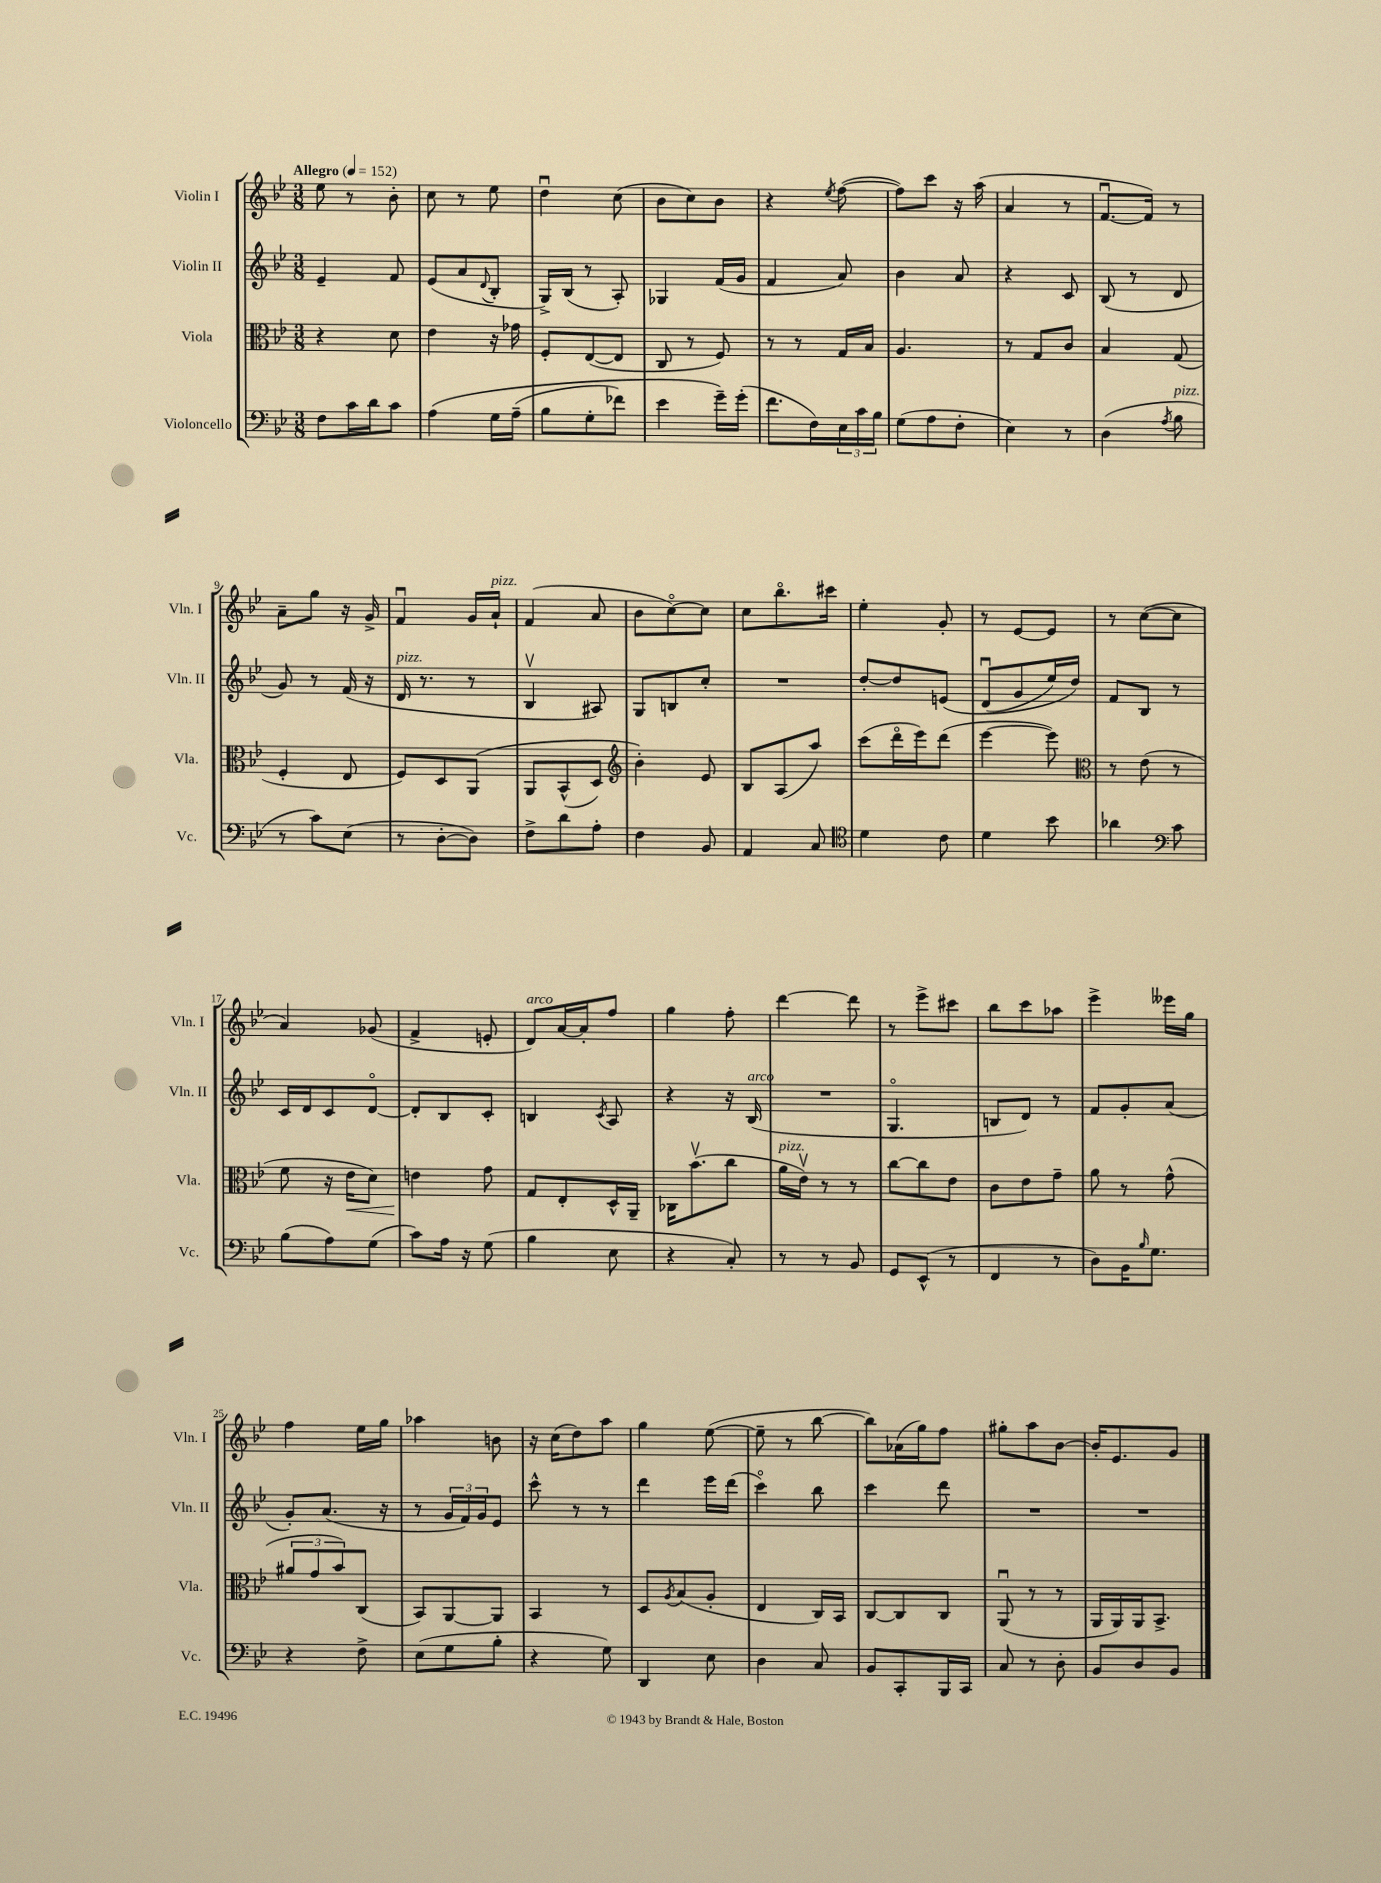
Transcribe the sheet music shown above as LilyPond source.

<<
\new StaffGroup <<
\new Staff = "s0" \with { instrumentName = "Violin I" shortInstrumentName = "Vln. I" } {
    \clef treble \key bes \major \numericTimeSignature \time 3/8 \tempo "Allegro" 4 = 152
    ees''8 r8 bes'8-. |
    c''8 r8 ees''8 |
    d''4\downbow c''8( |
    bes'8 c''8) bes'8 |
    r4 \acciaccatura { ees''8 } f''8~( |
    f''8) c'''8 r16 a''16( |
    a'4 r8 |
    f'8.~\downbow f'16) r8 |
    a'8-- g''8 r16 g'16-> |
    f'4\downbow g'16 a'16-!^\markup { \italic "pizz." } |
    f'4( a'8 |
    bes'8 c''8~\flageolet) c''8 |
    c''8 bes''8.\flageolet cis'''16 |
    ees''4-. g'8-. |
    r8 ees'8~ ees'8 |
    r8 c''8~( c''8 |
    a'4) ges'8( |
    f'4-> e'8-. |
    d'8^\markup { \italic "arco" }) a'16~ a'16-. f''8 |
    g''4 f''8-. |
    d'''4~ d'''8 |
    r8 ees'''8-> cis'''8 |
    bes''8 c'''8 aes''8 |
    ees'''4-> eeses'''16 g''16 |
    f''4 ees''16 g''16 |
    aes''4 b'8 |
    r16 c''16( d''8) a''8 |
    g''4 ees''8~( |
    ees''8-- r8 bes''8~ |
    bes''8) aes'16( g''16) f''8 |
    gis''8-. a''8 bes'8~ |
    bes'16-. ees'8. g'8 \bar "|." |
}
\new Staff = "s1" \with { instrumentName = "Violin II" shortInstrumentName = "Vln. II" } {
    \clef treble \key bes \major \numericTimeSignature \time 3/8
    ees'4-- f'8 |
    ees'8( a'8 \appoggiatura { d'8 } bes8-. |
    g16->) bes16( r8 a8-.) |
    ges4 f'16( g'16 |
    f'4 a'8) |
    bes'4 a'8 |
    r4 c'8 |
    bes8( r8 d'8 |
    g'8) r8 f'16( r16 |
    d'16^\markup { \italic "pizz." } r8. r8 |
    bes4\upbow ais8) |
    g8 b8 c''8-. |
    R4. |
    d''8~-. d''8 e'8\( |
    d'8\downbow( g'8 ees''16) d''16\) |
    f'8 bes8 r8 |
    c'16 d'16 c'8 d'8~\flageolet |
    d'8-. bes8 c'8-. |
    b4 \acciaccatura { c'8 } a8 |
    r4 r16 bes16^\markup { \italic "arco" }( |
    R4. |
    g4.\flageolet |
    b8 d'8) r8 |
    f'8 g'8-. a'8( |
    g'8-.) a'8.( r16 |
    r8 \tuplet 3/2 { g'16 f'16) g'16 } ees'8 |
    c'''8-^ r8 r8 |
    d'''4 ees'''16 d'''16( |
    c'''4\flageolet) bes''8 |
    c'''4 d'''8 |
    R4. |
    R4. \bar "|." |
}
\new Staff = "s2" \with { instrumentName = "Viola" shortInstrumentName = "Vla." } {
    \clef alto \key bes \major \numericTimeSignature \time 3/8
    r4 d'8 |
    ees'4 r16 ges'16 |
    f8-. ees8~( ees8 |
    c8 r8 f8) |
    r8 r8 g16 bes16 |
    a4. |
    r8 g8 c'8 |
    bes4 g8( |
    f4-. ees8 |
    f8) d8 a,8\( |
    a,8 bes,8-^( d8) |
    \clef treble bes'4-.\) ees'8 |
    bes8 a8( a''8) |
    c'''8( d'''16\flageolet ees'''16) d'''8( |
    ees'''4~ ees'''8) |
    \clef alto r8 ees'8( r8 |
    f'8 r16 ees'16\< d'8) |
    e'4\! g'8 |
    g8 ees8-. d16-^ a,16-- |
    ces16 bes'8.\upbow( c''8 |
    a'16^\markup { \italic "pizz." } ees'16\upbow) r8 r8 |
    c''8~ c''8 ees'8 |
    c'8 ees'8 g'8-- |
    a'8 r8 g'8-^( |
    \tuplet 3/2 { ais'8 g'8 bes'8) } c8( |
    bes,8) a,8~ a,8 |
    bes,4 r8 |
    d8 \acciaccatura { a8 } bes8( a8-. |
    ees4 c16) bes,16 |
    c8~ c8 c8 |
    a,8\downbow( r8 r8 |
    a,16 a,16) a,16 bes,8.-> \bar "|." |
}
\new Staff = "s3" \with { instrumentName = "Violoncello" shortInstrumentName = "Vc." } {
    \clef bass \key bes \major \numericTimeSignature \time 3/8
    f8 c'16 d'16 c'8 |
    a4\( g16 a16--( |
    bes8 g8-. fes'8) |
    ees'4 g'16--\) g'16-.( |
    f'8. f16) \tuplet 3/2 { ees16 c'16 bes16 } |
    g8( a8 f8-. |
    ees4) r8 |
    d4( \acciaccatura { a8 } bes8^\markup { \italic "pizz." } |
    r8 c'8) ees8( |
    r8 d8~-. d8) |
    f8-> d'8 a8-. |
    f4 bes,8 |
    a,4 c8 |
    \clef tenor d'4 c'8 |
    d'4 bes'8 |
    aes'4 \clef bass c'8 |
    bes8( a8) g8( |
    c'8) a16 r16 g8( |
    bes4 ees8 |
    r4 c8-.) |
    r8 r8 bes,8 |
    g,8 ees,8-^( r8 |
    f,4 r8 |
    d8) bes,16 \grace { bes16 } g8. |
    r4 f8-> |
    ees8( g8 bes8-. |
    r4 g8) |
    d,4 ees8 |
    d4 c8 |
    bes,8 c,8-. bes,,16 c,16 |
    c8 r8 d8-. |
    bes,8 d8 bes,8 \bar "|." |
}
>>
>>
